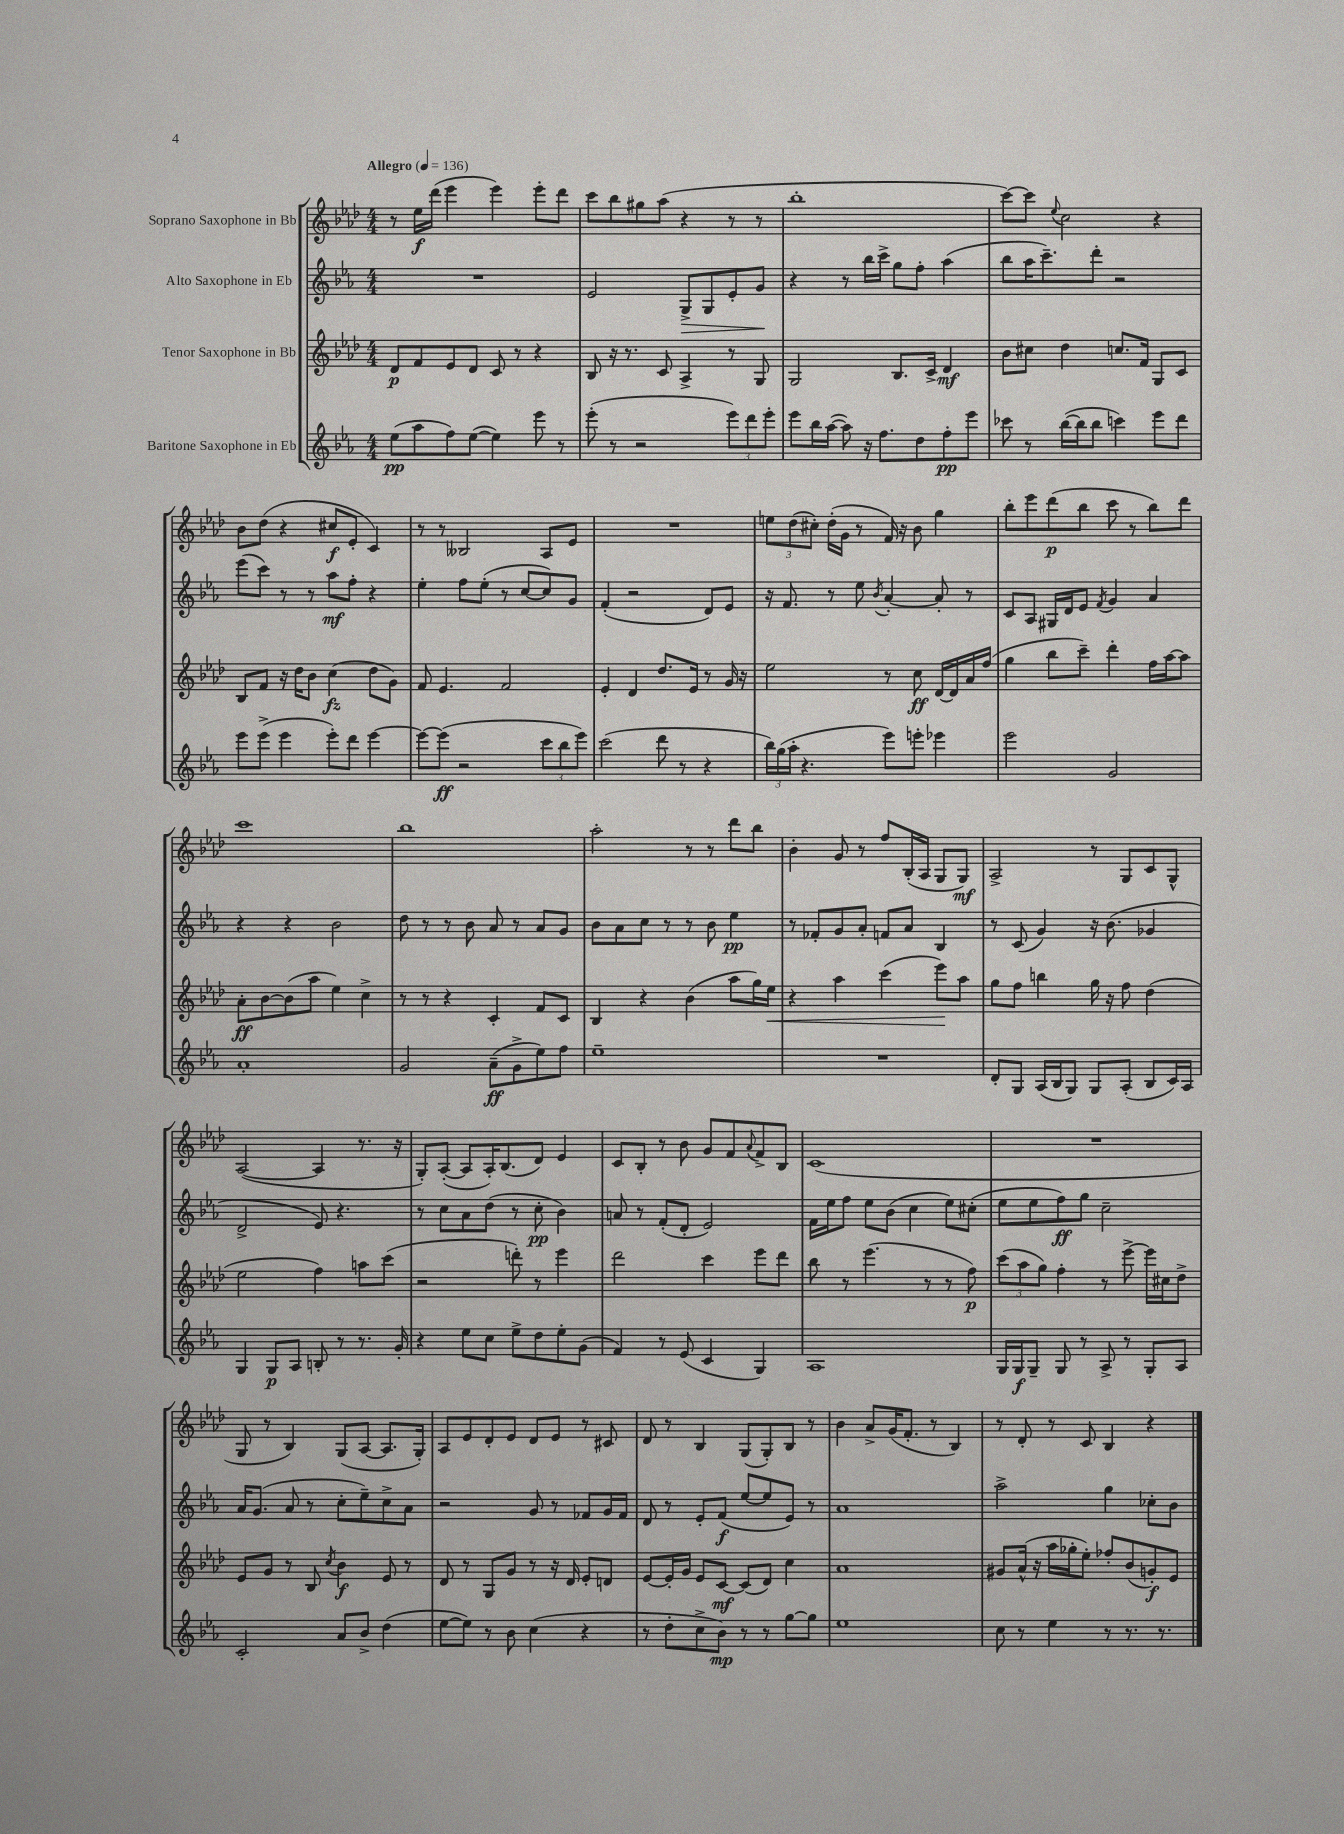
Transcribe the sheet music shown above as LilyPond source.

<<
\new StaffGroup <<
\new Staff = "s0" \with { instrumentName = "Soprano Saxophone in Bb" } {
    \clef treble \key aes \major \numericTimeSignature \time 4/4 \tempo "Allegro" 4 = 136
    r8 ees''16\f des'''16( ees'''4 ees'''4) ees'''8-. des'''8 |
    c'''8 bes''8 gis''8 aes''8( r4 r8 r8 |
    bes''1-. |
    c'''8~) c'''8 \appoggiatura { ees''8 } c''2 r4 |
    bes'8 des''8( r4 cis''8\f ees'8-. c'4) |
    r8 r8 beses2 aes8 ees'8 |
    R1 |
    \tuplet 3/2 { e''8 des''8( cis''8-.) } des''16-.( g'16 r8 f'16) r16 bes'8 g''4 |
    bes''8-. ees'''8 des'''8\p( bes''8 c'''8 r8 bes''8) des'''8 |
    c'''1 |
    bes''1 |
    aes''2-. r8 r8 des'''8 bes''8 |
    bes'4-. g'8 r8 f''8 bes16-.( aes16 g8 g8\mf) |
    aes2-> r8 g8 c'8 g8-^ |
    aes2~( aes4 r8. r16 |
    g8-.) aes8~-.( aes8 aes16-.) bes8.( des'8) ees'4 |
    c'8 bes8-. r8 bes'8 g'8 f'8 \appoggiatura { aes'8 } f'8-> bes8 |
    c'1( |
    R1 |
    g8 r8 bes4) g8( aes8~ aes8. g16-.) |
    aes8 ees'8 des'8-. ees'8 des'8 ees'8 r8 cis'8 |
    des'8 r8 bes4 g8( g8-.) bes8 r8 |
    bes'4 aes'8-> g'16( f'8.-. r8 bes4) |
    r8 des'8-. r8 c'8 bes4 r4 \bar "|." |
}
\new Staff = "s1" \with { instrumentName = "Alto Saxophone in Eb" } {
    \clef treble \key ees \major \numericTimeSignature \time 4/4
    R1 |
    ees'2 g8->\> g8 ees'8-. g'8\! |
    r4 r8 bes''16 c'''16-> g''8 f''8-. aes''4( |
    bes''8 aes''16 c'''8.--) d'''8-. r2 |
    ees'''8( c'''8) r8 r8 aes''8\mf f''8-. r4 |
    ees''4-. f''8 ees''8-.( r8 c''8~ c''8) g'8 |
    f'4-.( r2 d'8) ees'8 |
    r16 f'8. r8 ees''8 \acciaccatura { bes'8 } aes'4~-. aes'8-. r8 |
    c'8 aes8 gis16 d'16 ees'8 \acciaccatura { f'8 } g'4 aes'4 |
    r4 r4 bes'2 |
    d''8 r8 r8 bes'8 aes'8 r8 aes'8 g'8 |
    bes'8 aes'8 c''8 r8 r8 bes'8 ees''4\pp |
    r8 fes'8-. g'8 aes'8-. f'8 aes'8 bes4 |
    r8 c'8( g'4) r16 bes'8.( ges'4 |
    d'2-> ees'8) r4. |
    r8 c''8 aes'8 d''8( r8 c''8-.\pp bes'4) |
    a'8 r8 f'8-.( d'8-. ees'2) |
    f'16 ees''16 f''8 ees''8 bes'8( c''4 ees''8) cis''8-.( |
    ees''8 ees''8 f''8\ff) g''8 c''2-- |
    aes'16 g'8.( aes'8 r8 c''8-. ees''8--) c''8-> aes'8 |
    r2 g'8 r8 fes'8 g'16 fes'16 |
    d'8 r8 ees'8-. f'8\f( ees''8~ ees''8 ees'8) r8 |
    aes'1 |
    aes''2-> g''4 ces''8-. bes'8 \bar "|." |
}
\new Staff = "s2" \with { instrumentName = "Tenor Saxophone in Bb" } {
    \clef treble \key aes \major \numericTimeSignature \time 4/4
    des'8\p f'8 ees'8 des'8 c'8 r8 r4 |
    bes8 r16 r8. c'8 aes4-> r8 g8 |
    g2 bes8. c'16-> des'4\mf |
    bes'8 cis''8 des''4 c''8. f'16 g8 c'8 |
    bes8 f'8 r16 des''16 bes'8 c''4\fz( des''8 g'8) |
    f'8 ees'4. f'2 |
    ees'4-. des'4 des''8. ees'16 r8 g'16 r16 |
    ees''2 r8 c''8\ff des'16~ des'16 aes'16 f''16( |
    g''4 bes''8 c'''8--) des'''4-. f''16 aes''16~ aes''8 |
    aes'8-.\ff bes'8~ bes'8( aes''8 ees''4) c''4-> |
    r8 r8 r4 c'4-. f'8 c'8 |
    bes4 r4 bes'4( aes''8 g''16) ees''16\< |
    r4 aes''4 c'''4( ees'''8\!) aes''8 |
    g''8 f''8 b''4 g''16 r16 f''8 des''4( |
    ees''2 f''4) a''8 c'''8( |
    r2 d'''8-.) r8 ees'''4 |
    des'''2 c'''4 ees'''8 des'''8 |
    bes''8 r8 ees'''4.( r8 r8 f''8\p) |
    \tuplet 3/2 { c'''8( aes''8 g''8) } f''4-. r8 ees'''8~-> ees'''16 cis''16 des''8-> |
    ees'8 g'8 r8 bes8 \acciaccatura { c''8 } bes'4\f ees'8 r8 |
    des'8 r8 g8 g'8 r8 r16 des'16 ees'8-. d'8 |
    ees'8~ ees'16-. g'16 ees'8 c'8~\mf c'8( des'8) c''4 |
    aes'1 |
    gis'8 aes'16-^( r16 aes''16 ges''16-. ees''8-.) fes''8-. bes'8( g'8-.\f) ees'8 \bar "|." |
}
\new Staff = "s3" \with { instrumentName = "Baritone Saxophone in Eb" } {
    \clef treble \key ees \major \numericTimeSignature \time 4/4
    ees''8\pp( aes''8 f''8) ees''8~( ees''4) ees'''8 r8 |
    ees'''8-.( r8 r2 \tuplet 3/2 { ees'''8) d'''8 ees'''8-. } |
    ees'''8 bes''16 aes''16~( aes''8) r16 f''8. d''8 f''8-.\pp ees'''8 |
    ces'''8 r8 bes''16~( bes''16 bes''8 c'''4) ees'''8 d'''8 |
    ees'''8 ees'''8->( ees'''4 ees'''8-.) d'''8 ees'''4~ |
    ees'''8~ ees'''8\ff( r2 \tuplet 3/2 { c'''8 bes''8 ees'''8) } |
    c'''2( d'''8 r8 r4 |
    \tuplet 3/2 { bes''16) g''16( aes''16-. } r4. ees'''8) e'''8-. ees'''4 |
    ees'''2 g'2 |
    aes'1-. |
    g'2 aes'8--\ff( g'8-> ees''8) f''8 |
    ees''1-- |
    R1 |
    d'8-. g8 aes16( bes16 g8) g8 aes8-.( bes8 c'16) aes16 |
    g4 g8\p aes8 b8-. r8 r8. g'16-. |
    r4 ees''8 c''8 ees''8-> d''8 ees''8-. g'8( |
    f'4) r8 ees'8( c'4 g4) |
    aes1 |
    g16 g16\f g8-- g8 r8 aes8-> r8 g8-. aes8 |
    c'2-. aes'8 bes'8-> d''4( |
    ees''8~ ees''8) r8 bes'8 c''4( r4 |
    r8 d''8-. c''8-> bes'8\mp) r8 r8 g''8~ g''8 |
    ees''1 |
    c''8 r8 ees''4 r8 r8. r8. \bar "|." |
}
>>
>>
\layout { \context { \Score \remove "Bar_number_engraver" } }
